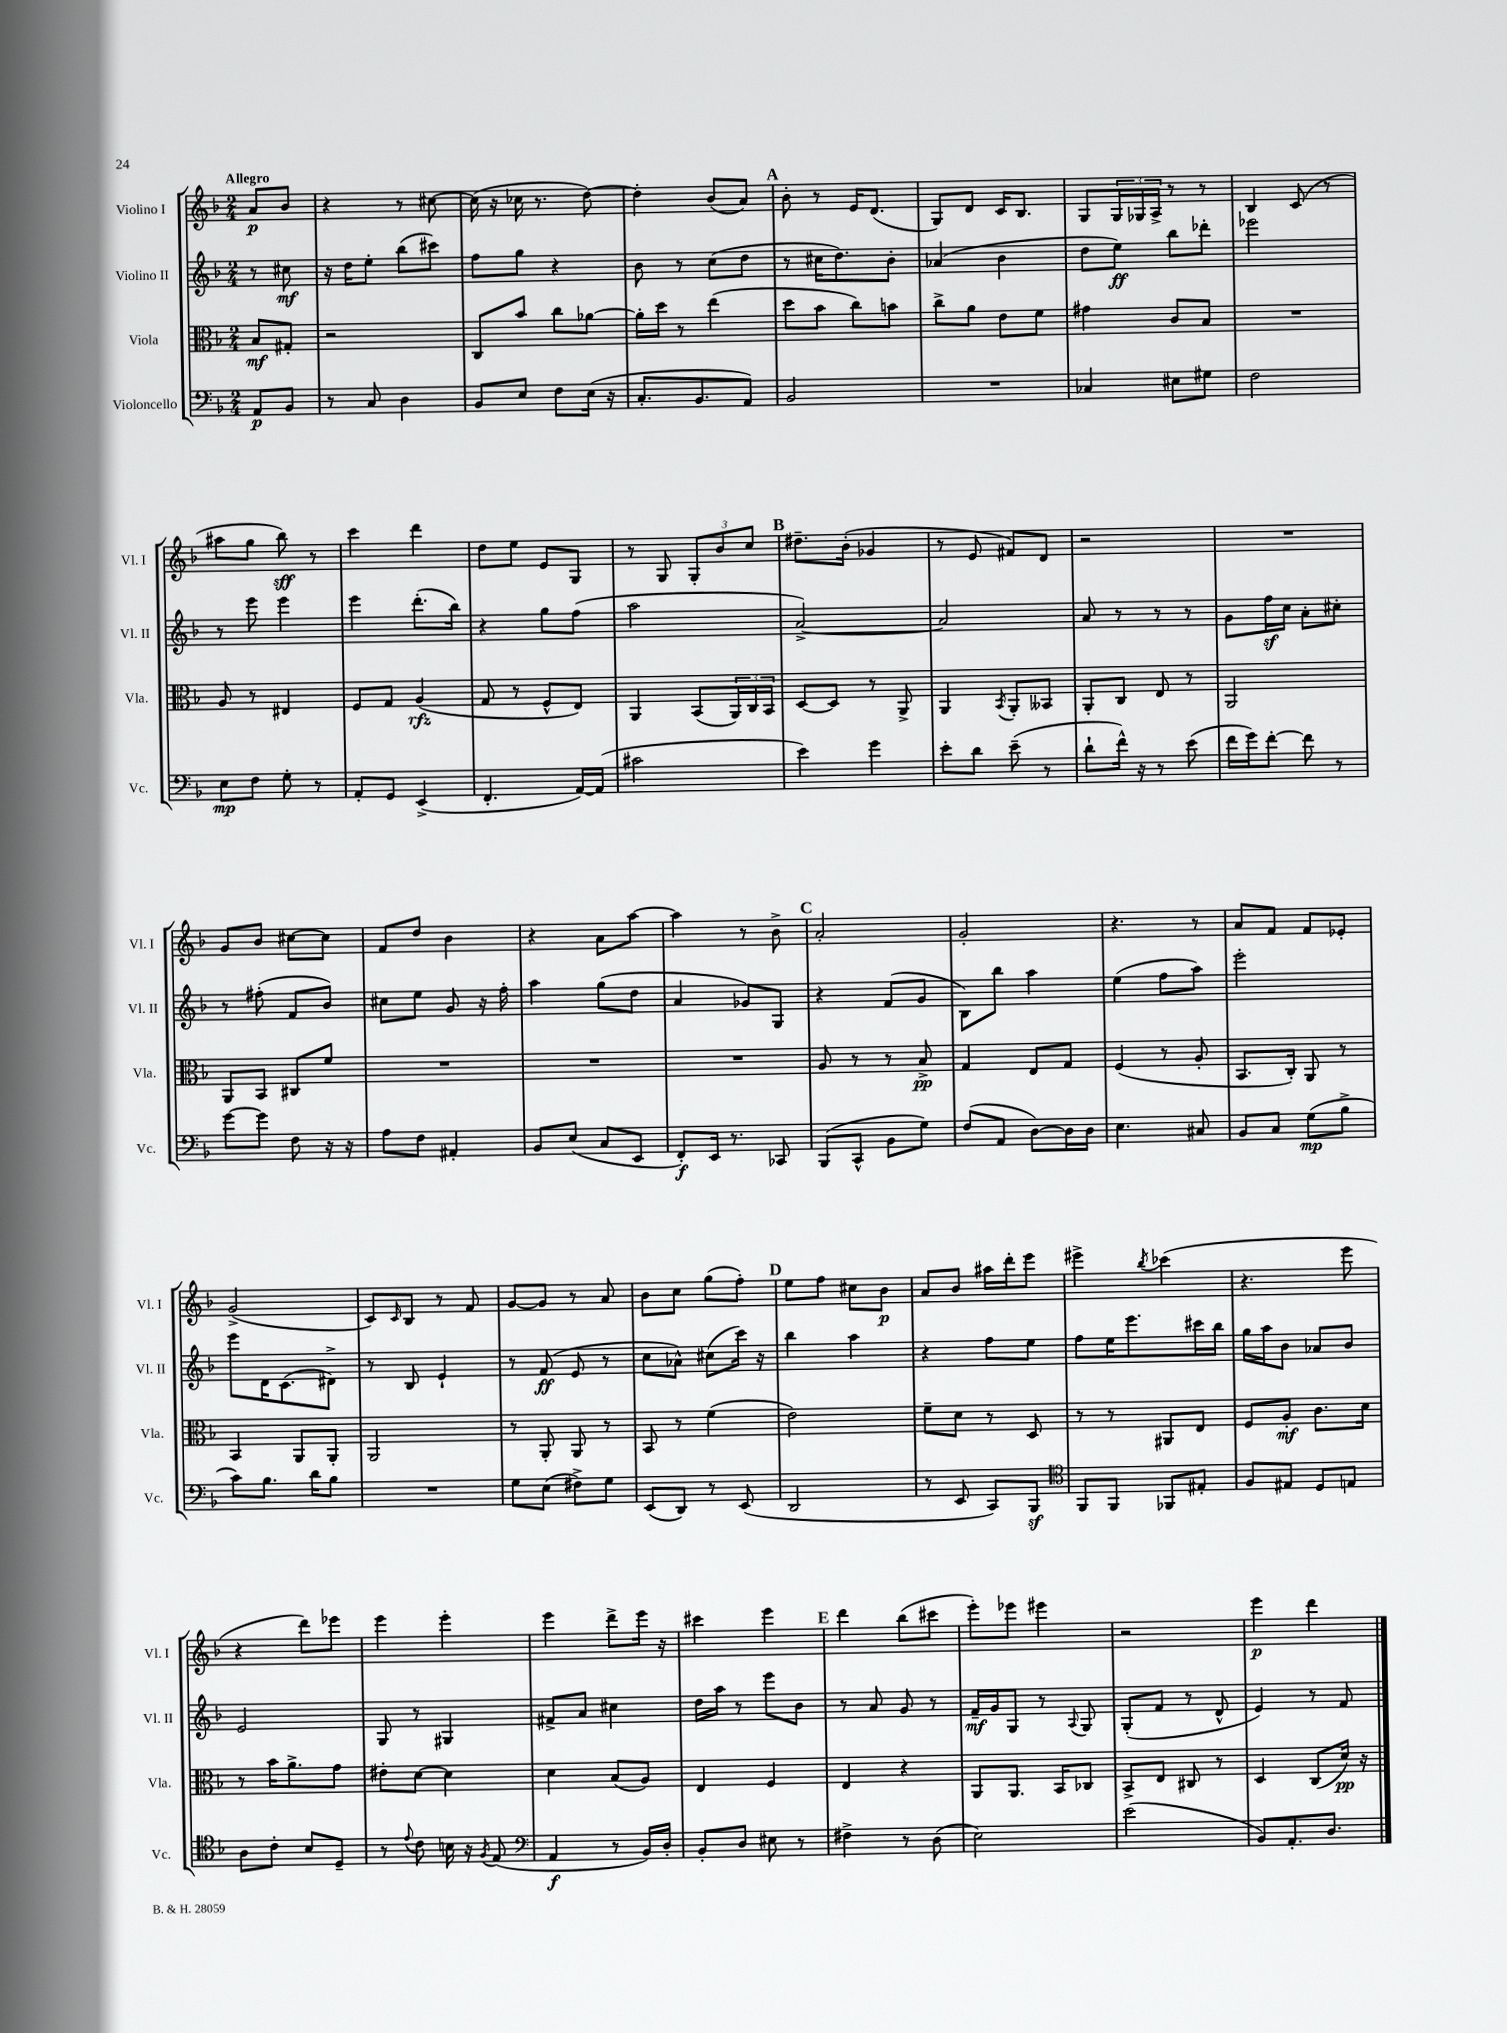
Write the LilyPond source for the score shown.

<<
\new StaffGroup <<
\new Staff = "s0" \with { instrumentName = "Violino I" shortInstrumentName = "Vl. I" } {
    \clef treble \key f \major \numericTimeSignature \time 2/4 \partial 4 \tempo "Allegro"
    a'8\p bes'8 |
    r4 r8 cis''8~ |
    cis''16( r16 ces''16 r8. d''8~) |
    d''4-. bes'8( a'8) |
    \mark \markup { \bold "A" } bes'8-. r8 e'16 d'8.( |
    g8) d'8 c'16 bes8. |
    g8 \tuplet 3/2 { g16 ges16 a16-> } r8 r8 |
    bes4 c'8( r8 |
    ais''8 g''8 bes''8\sff) r8 |
    c'''4 d'''4 |
    d''8 e''8 e'8 g8 |
    r8 g8 \tuplet 3/2 { g8-. bes'8 c''8 } |
    \mark \markup { \bold "B" } dis''8.-- bes'16-.( ges'4 |
    r8 e'8 fis'8) d'8 |
    r2 |
    R2 |
    g'8 bes'8 cis''8~ cis''8 |
    f'8 d''8 bes'4 |
    r4 a'8 a''8~ |
    a''4 r8 bes'8-> |
    \mark \markup { \bold "C" } a'2-. |
    g'2-. |
    r4. r8 |
    a'8 f'8 f'8 ees'8-. |
    g'2->( |
    c'8) \grace { c'16 } bes8 r8 f'8 |
    g'8~ g'8 r8 a'8 |
    bes'8 c''8 g''8( f''8-.) |
    \mark \markup { \bold "D" } e''8 f''8 cis''8 bes'8\p |
    a'8 bes'8 ais''16 d'''16-. e'''8 |
    eis'''4-> \acciaccatura { bes''8 } ces'''4( |
    r4. e'''8 |
    r4 d'''8) ees'''8 |
    e'''4 e'''4-. |
    e'''4 d'''8-> e'''16 r16 |
    cis'''4 e'''4 |
    \mark \markup { \bold "E" } d'''4 bes''8( cis'''8 |
    e'''8-.) ees'''8 eis'''4 |
    r2 |
    e'''4\p d'''4 \bar "|." |
}
\new Staff = "s1" \with { instrumentName = "Violino II" shortInstrumentName = "Vl. II" } {
    \clef treble \key f \major \numericTimeSignature \time 2/4 \partial 4
    r8 cis''8\mf |
    r16 d''16 e''8-. bes''8( cis'''8) |
    f''8 g''8 r4 |
    bes'8 r8 c''8( d''8 |
    \mark \markup { \bold "A" } r8 cis''16 d''8.) bes'8-. |
    aes'4( bes'4 |
    d''8 e''8\ff) bes''8 des'''8-. |
    ees'''2 |
    r8 e'''8 e'''4 |
    e'''4 d'''8.-.( bes''16) |
    r4 g''8 f''8( |
    a''2 |
    \mark \markup { \bold "B" } a'2~->) |
    a'2 |
    a'8 r8 r8 r8 |
    g'8 f''16\sf c''16 a'8-. cis''8-. |
    r8 fis''8-.( f'8 bes'8) |
    cis''8 e''8 g'8 r16 f''16-. |
    a''4 g''8( d''8 |
    a'4 ges'8) g8 |
    \mark \markup { \bold "C" } r4 f'8( g'8 |
    bes8) bes''8 a''4 |
    e''4( f''8 a''8) |
    e'''2-. |
    e'''8 d'16 c'8.( dis'8->) |
    r8 bes8 e'4-! |
    r8 f'8\ff( e'8 r8 |
    c''8 aes'8-^) cis''8( c'''16) r16 |
    \mark \markup { \bold "D" } bes''4 a''4 |
    r4 f''8 e''8 |
    f''8 e''16 e'''8. cis'''16 bes''16 |
    g''16 a''16 bes'8 aes'8 bes'8 |
    e'2 |
    g8 r8 gis4 |
    fis'8-> a'8 cis''4 |
    d''16 a''16 r8 e'''8 bes'8 |
    \mark \markup { \bold "E" } r8 a'8 g'8 r8 |
    f'16--\mf g'16 g8 r8 \appoggiatura { a8 } g8 |
    g8-.( f'8 r8 d'8-^ |
    e'4) r8 f'8 \bar "|." |
}
\new Staff = "s2" \with { instrumentName = "Viola" shortInstrumentName = "Vla." } {
    \clef alto \key f \major \numericTimeSignature \time 2/4 \partial 4
    bes8\mf gis8-. |
    r2 |
    c8 bes'8 c''8 aes'8~ |
    aes'16-. d''16 r8 e''4( |
    \mark \markup { \bold "A" } d''8 bes'8 c''8) b'8 |
    c''8-> a'8 e'8 f'8 |
    gis'4 c'8 bes8 |
    R2 |
    a8 r8 eis4 |
    f8 g8 a4\rfz( |
    g8 r8 f8-^ e8) |
    a,4 bes,8( \tuplet 3/2 { a,16) c16 bes,16 } |
    \mark \markup { \bold "B" } d8~ d8 r8 a,8-> |
    a,4 \acciaccatura { bes,8 } a,8-. beses,8 |
    a,8-. c8 e8 r8 |
    a,2 |
    a,8 bes,8 cis8 f'8 |
    R2 |
    R2 |
    R2 |
    \mark \markup { \bold "C" } a8 r8 r8 bes8->\pp |
    g4 e8 g8 |
    f4( r8 a8-. |
    bes,8. c16-.) a,8 r8 |
    bes,4 a,8 a,8-. |
    a,2 |
    r8 a,8-. a,8 r8 |
    bes,8 r8 f'4( |
    \mark \markup { \bold "D" } e'2) |
    f'8-- d'8 r8 d8 |
    r8 r8 ais,8 e8 |
    f8 a8-.\mf c'8. d'16 |
    r8 bes'16 a'8.-> g'8 |
    eis'8-. d'8~ d'4 |
    d'4 bes8( a8) |
    e4 f4 |
    \mark \markup { \bold "E" } e4 r4 |
    a,8 a,8. bes,16 ces8 |
    bes,8-> e8 cis8 r8 |
    d4 c8( d'16\pp) r16 \bar "|." |
}
\new Staff = "s3" \with { instrumentName = "Violoncello" shortInstrumentName = "Vc." } {
    \clef bass \key f \major \numericTimeSignature \time 2/4 \partial 4
    a,8\p bes,8 |
    r8 c8 d4 |
    bes,8 e8 f8 e16( r16 |
    c8.-. bes,8. a,8) |
    \mark \markup { \bold "A" } bes,2 |
    R2 |
    ces4 eis8 gis8 |
    f2 |
    e8\mp f8 g8-. r8 |
    a,8-. g,8 e,4->( |
    f,4.-. a,16~) a,16( |
    cis'2 |
    \mark \markup { \bold "B" } e'4) g'4 |
    e'8-. d'8 e'8--( r8 |
    d'8-! f'16-^) r16 r8 e'8( |
    f'16 g'16) f'8~-. f'8 r8 |
    g'8~ g'8 f8 r16 r16 |
    a8 f8 ais,4-. |
    bes,8 e8( c8 e,8 |
    f,8-.\f) e,16 r8. ces,8 |
    \mark \markup { \bold "C" } bes,,8( c,8-^ bes,8 g8) |
    f8( a,8 d8~) d16 d16 |
    e4. cis8 |
    bes,8 c8 g8\mp( bes8-> |
    c'8) bes8. d'16 bes8 |
    R2 |
    g8 e8( fis8->) g8 |
    e,8( d,8) r8 e,8( |
    \mark \markup { \bold "D" } d,2 |
    r8 e,8 c,8) bes,,8\sf |
    \clef tenor f,8 f,8 fes,8 eis8-. |
    f8 eis8 d8 e8 |
    a8 c'8-. bes8 d8-- |
    r8 \appoggiatura { e'8 } c'8 b16 r16 \acciaccatura { f8 } e8( |
    \clef bass a,4\f r8 bes,16) d16-. |
    bes,8-. d8 eis8 r8 |
    \mark \markup { \bold "E" } fis4-> r8 d8( |
    e2) |
    e'2( |
    bes,8) a,8.-. d8. \bar "|." |
}
>>
>>
\layout { \context { \Score \remove "Bar_number_engraver" } }
